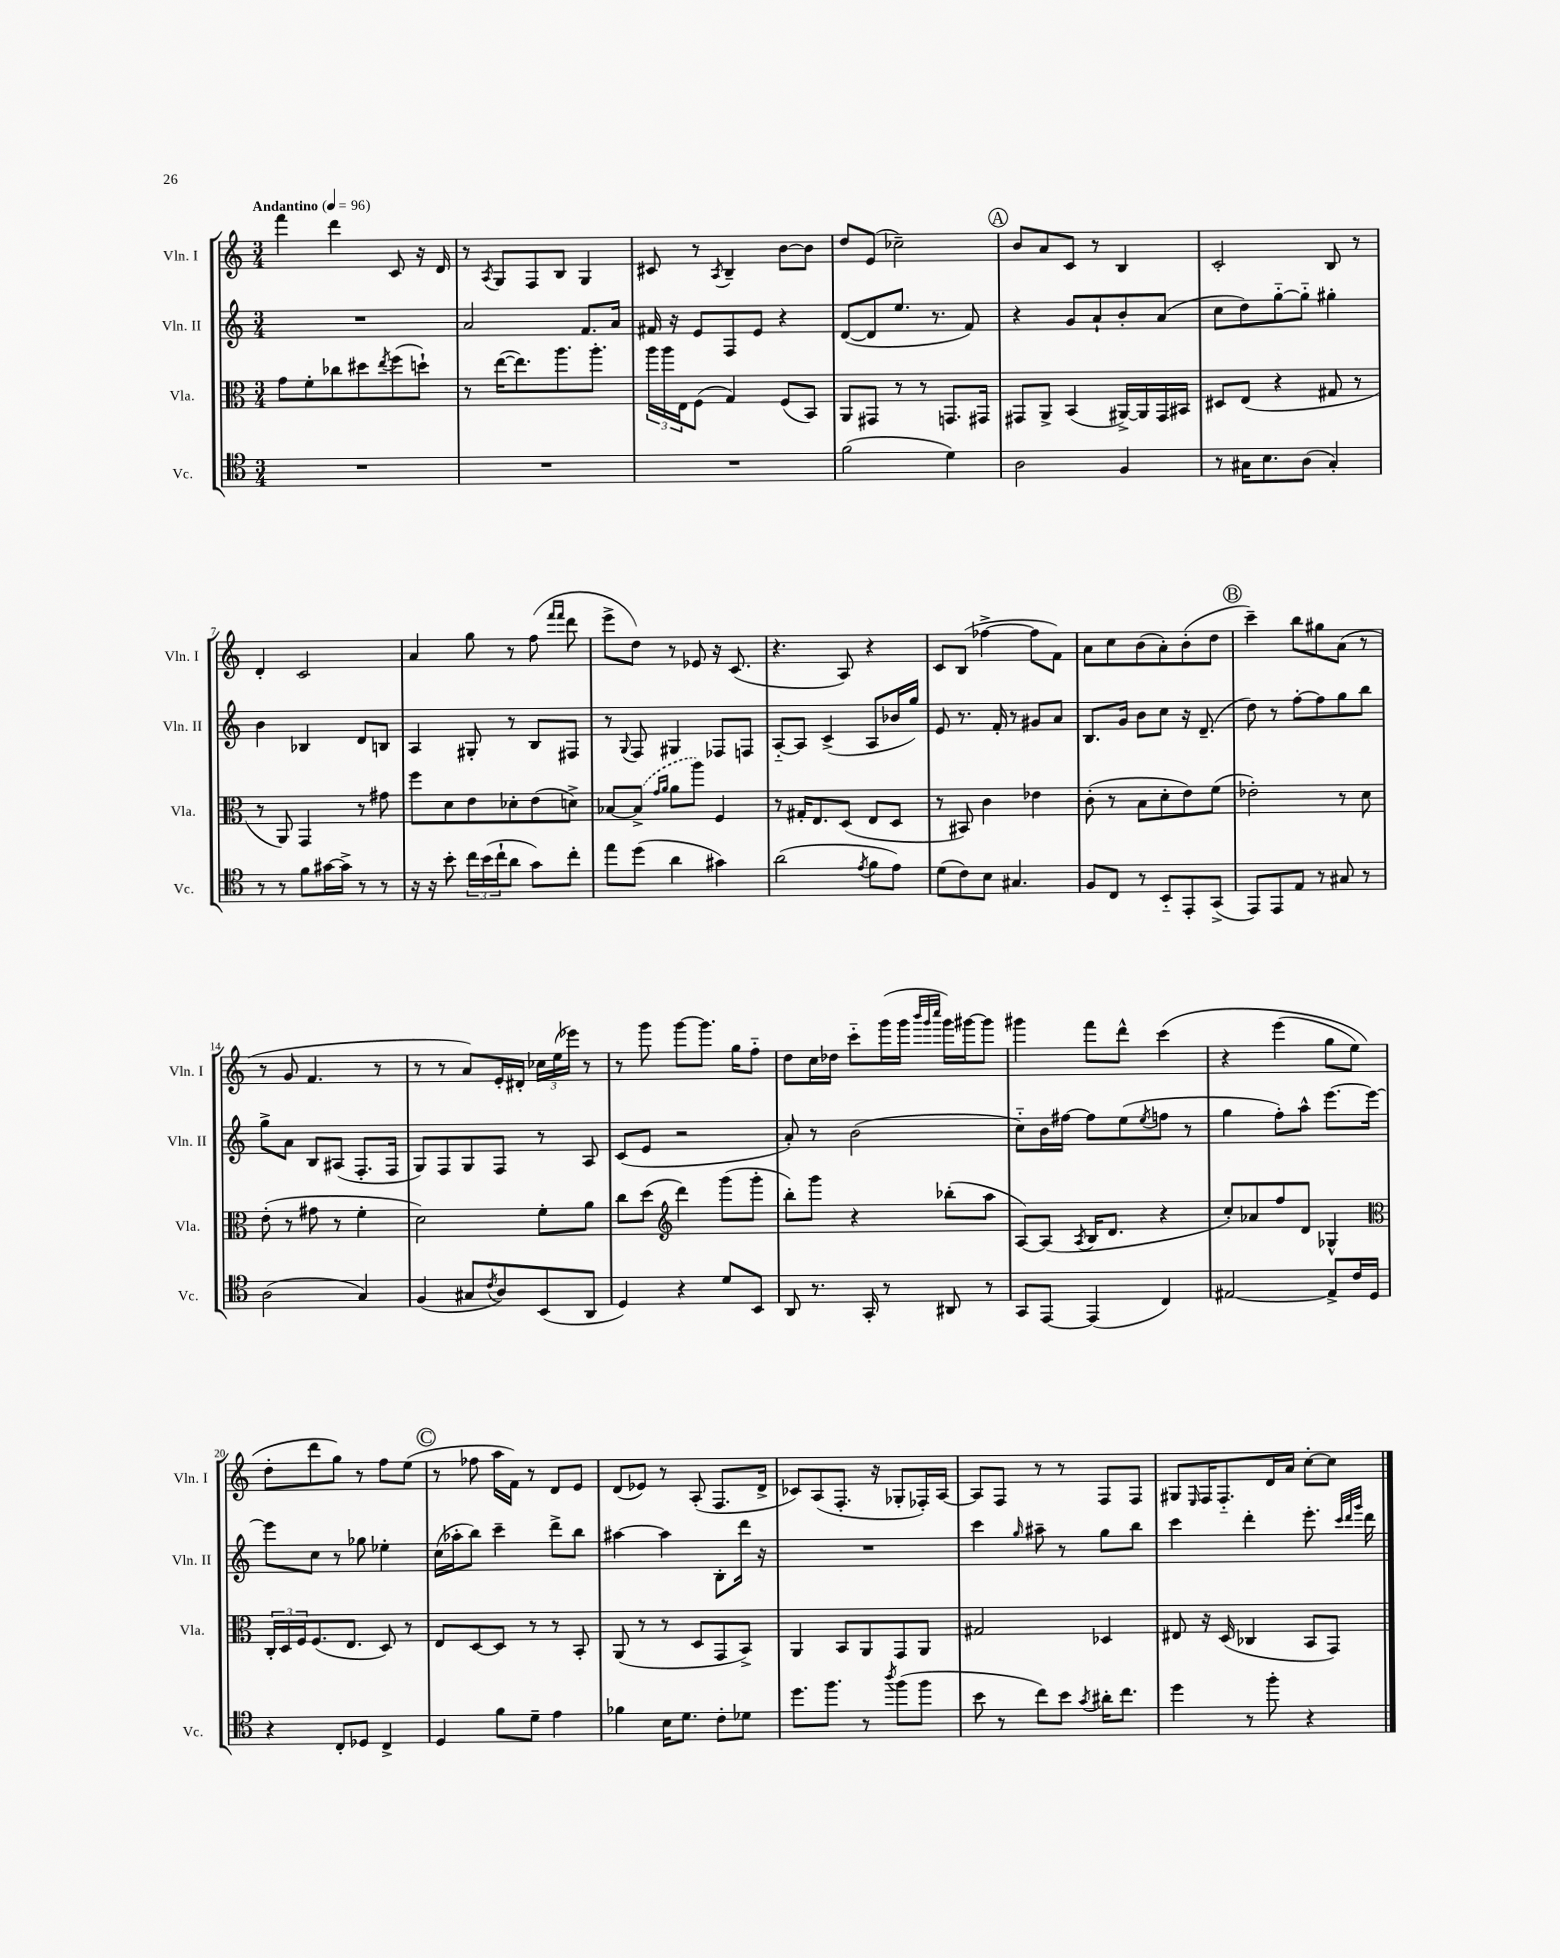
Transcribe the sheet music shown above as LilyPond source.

<<
\new StaffGroup <<
\new Staff = "s0" \with { instrumentName = "Vln. I" shortInstrumentName = "Vln. I" } {
    \clef treble \key c \major \numericTimeSignature \time 3/4 \tempo "Andantino" 4 = 96
    f'''4 d'''4 c'8 r16 d'16 |
    r8 \acciaccatura { a8 } g8 f8 b8 g4 |
    cis'8 r8 \acciaccatura { a8 } b4-- b'8~ b'8 |
    d''8 e'8( ces''2--) |
    \mark \markup { \circle "A" } b'8 a'8 c'8 r8 b4 |
    c'2-. b8 r8 |
    d'4-. c'2 |
    a'4 g''8 r8 f''8( \grace { f'''16 f'''16 } d'''8 |
    e'''8-> d''8) r8 ees'8 r16 c'8.( |
    r4. a8) r4 |
    c'8 b8( fes''4~-> fes''8 f'8) |
    a'8 c''8 b'8( a'8-.) b'8-.( d''8 |
    \mark \markup { \circle "B" } c'''4--) b''8 gis''8 a'8( r8 |
    r8 g'8 f'4. r8 |
    r8 r8 a'8) e'16-. dis'16-. \tuplet 3/2 { ces''16 e''16( ees'''16) } r8 |
    r8 g'''8 g'''8~ g'''8. g''16 f''8-_ |
    d''8 c''16 des''16 c'''8-_ g'''16( g'''16 \grace { b'''32 g'''32 c''''32 } g'''16) gis'''16~ gis'''8 |
    gis'''4 f'''8 d'''8-^ c'''4\( |
    r4 e'''4( g''8 e''8) |
    d''8-. d'''8 g''8\) r8 f''8 e''8( |
    \mark \markup { \circle "C" } r8 fes''8 a''16 f'16) r8 d'8 e'8 |
    d'8( ees'8) r8 a8-.( f8. d'16-> |
    ces'8) a8( f8.-. r16 ges8-. fes16-.) a16~ |
    a8 f8 r8 r8 f8 f8 |
    gis8 \grace { e16 } f16 f8.-_ d'16 a'16 c''8~-. c''8 \bar "|." |
}
\new Staff = "s1" \with { instrumentName = "Vln. II" shortInstrumentName = "Vln. II" } {
    \clef treble \key c \major \numericTimeSignature \time 3/4
    R2. |
    a'2 f'8. a'16 |
    fis'16 r16 e'8 f8 e'8 r4 |
    d'8~( d'8 e''8. r8. f'8) |
    \mark \markup { \circle "A" } r4 g'8 a'8-! b'8-. a'8( |
    c''8 d''8) g''8~-_ g''8-_ gis''4-. |
    b'4 bes4 d'8 b8 |
    a4 gis8-. r8 b8 fis8 |
    r8 \appoggiatura { g8 } f8 gis4 fes8 f8 |
    a8~-_ a8 c'4->( a8 bes'16 g''16) |
    e'8 r8. f'16-. r8 gis'8 a'8 |
    b8. g'16 b'8 c''8 r16 d'8.--( |
    \mark \markup { \circle "B" } d''8) r8 f''8~-. f''8 g''8 b''8 |
    g''8-> a'8 b8 ais8( f8.-. f16 |
    g8) f8 g8 f8 r8 a8 |
    c'8( e'8 r2 |
    a'8-.) r8 b'2( |
    c''8-_) b'16 fis''16~ fis''8 e''8( \acciaccatura { e''8 } f''8 r8 |
    g''4 f''8-.) a''8-^ e'''8.~ e'''16~ |
    e'''8 c''8 r8 ges''8 ees''4-. |
    \mark \markup { \circle "C" } c''16( aes''16-. b''8) c'''4-- d'''8-> b''8 |
    ais''4~ ais''4 b8-. d'''16 r16 |
    R2. |
    c'''4 \grace { g''16 } ais''8-- r8 g''8 b''8 |
    c'''4 d'''4-. e'''8.-. \grace { c'''32 d'''32 g'''32 } d'''16 \bar "|." |
}
\new Staff = "s2" \with { instrumentName = "Vla." shortInstrumentName = "Vla." } {
    \clef alto \key c \major \numericTimeSignature \time 3/4
    g'8 f'8-. ces''8 dis''8 \acciaccatura { e''8 } f''8( d''8-!) |
    r8 e''16~( e''8.) a''8. a''8.-. |
    \tuplet 3/2 { a''16 a''16 e16 } f8( g4) f8( b,8) |
    a,8 gis,8 r8 r8 g,8. gis,16 |
    \mark \markup { \circle "A" } gis,8 a,8-> b,4( ais,16~->) ais,16 gis,16 bis,16 |
    dis8 e8( r4 gis8 r8 |
    r8 a,8) g,4 r8 gis'8 |
    f''8 d'8 e'8 des'8-. e'8( d'8->) |
    bes8~ \once \slurDashed bes8->( \grace { g'16 a'16 } a'8 a''8) f4 |
    r8 gis16-. e8. d8( e8 d8 |
    r8 bis,8) c'4 ees'4 |
    c'8-.( r8 b8 d'8-. e'8) f'8( |
    \mark \markup { \circle "B" } ees'2-.) r8 d'8 |
    e'8-.( r8 gis'8 r8 f'4-. |
    d'2) f'8-. a'8 |
    c''8 d''8( \clef treble d'''4) g'''8( g'''8-. |
    b''8-.) g'''8 r4 bes''8-.( a''8 |
    a8~) a8( \acciaccatura { a8 } b16 d'8. r4 |
    c''8-.) aes'8 f''8 d'8 ges4-^ |
    \clef alto \tuplet 3/2 { c16-. d16 f16 } f8.( e8. d8) r8 |
    \mark \markup { \circle "C" } e8 d8~ d8 r8 r8 b,8-. |
    a,8( r8 r8 d8 g,8 b,8->) |
    a,4 b,8 a,8 g,8 a,8 |
    gis2 des4 |
    eis8 r16 d16( ces4 b,8 g,8) \bar "|." |
}
\new Staff = "s3" \with { instrumentName = "Vc." shortInstrumentName = "Vc." } {
    \clef tenor \key c \major \numericTimeSignature \time 3/4
    R2. |
    R2. |
    R2. |
    f'2( d'4) |
    \mark \markup { \circle "A" } a2 f4 |
    r8 gis16 b8. a8( gis4-.) |
    r8 r8 f'8 gis'16~ gis'16-> r8 r8 |
    r16 r16 b'8-. \tuplet 3/2 { c''16 b'16( c''16-! } a'8 g'8) c''8-. |
    e''8 d''8( a'4 gis'4) |
    a'2( \acciaccatura { e'8 } f'8 e'8) |
    d'8( c'8) b8 gis4. |
    f8 c8 r8 b,8-_ e,8-. g,8->( |
    \mark \markup { \circle "B" } e,8) e,8 e8 r8 gis8 r8 |
    a2( g4) |
    f4( gis8 \acciaccatura { c'8 } a8) b,8( a,8 |
    d4) r4 d'8 b,8 |
    a,8 r8. g,16-. r8 ais,8 r8 |
    g,8 e,8~ e,4( c4) |
    eis2~ eis8-> c'16 d16 |
    r4 c8-. des8 c4-> |
    \mark \markup { \circle "C" } d4 f'8 d'8-- e'4 |
    fes'4 b16 d'8. c'8-. des'8 |
    d''8. f''8. r8 \acciaccatura { a''8 } f''8( f''8 |
    b'8 r8 c''8) b'8 \acciaccatura { g'8 } ais'16-. c''8. |
    d''4 r8 f''8-. r4 \bar "|." |
}
>>
>>
